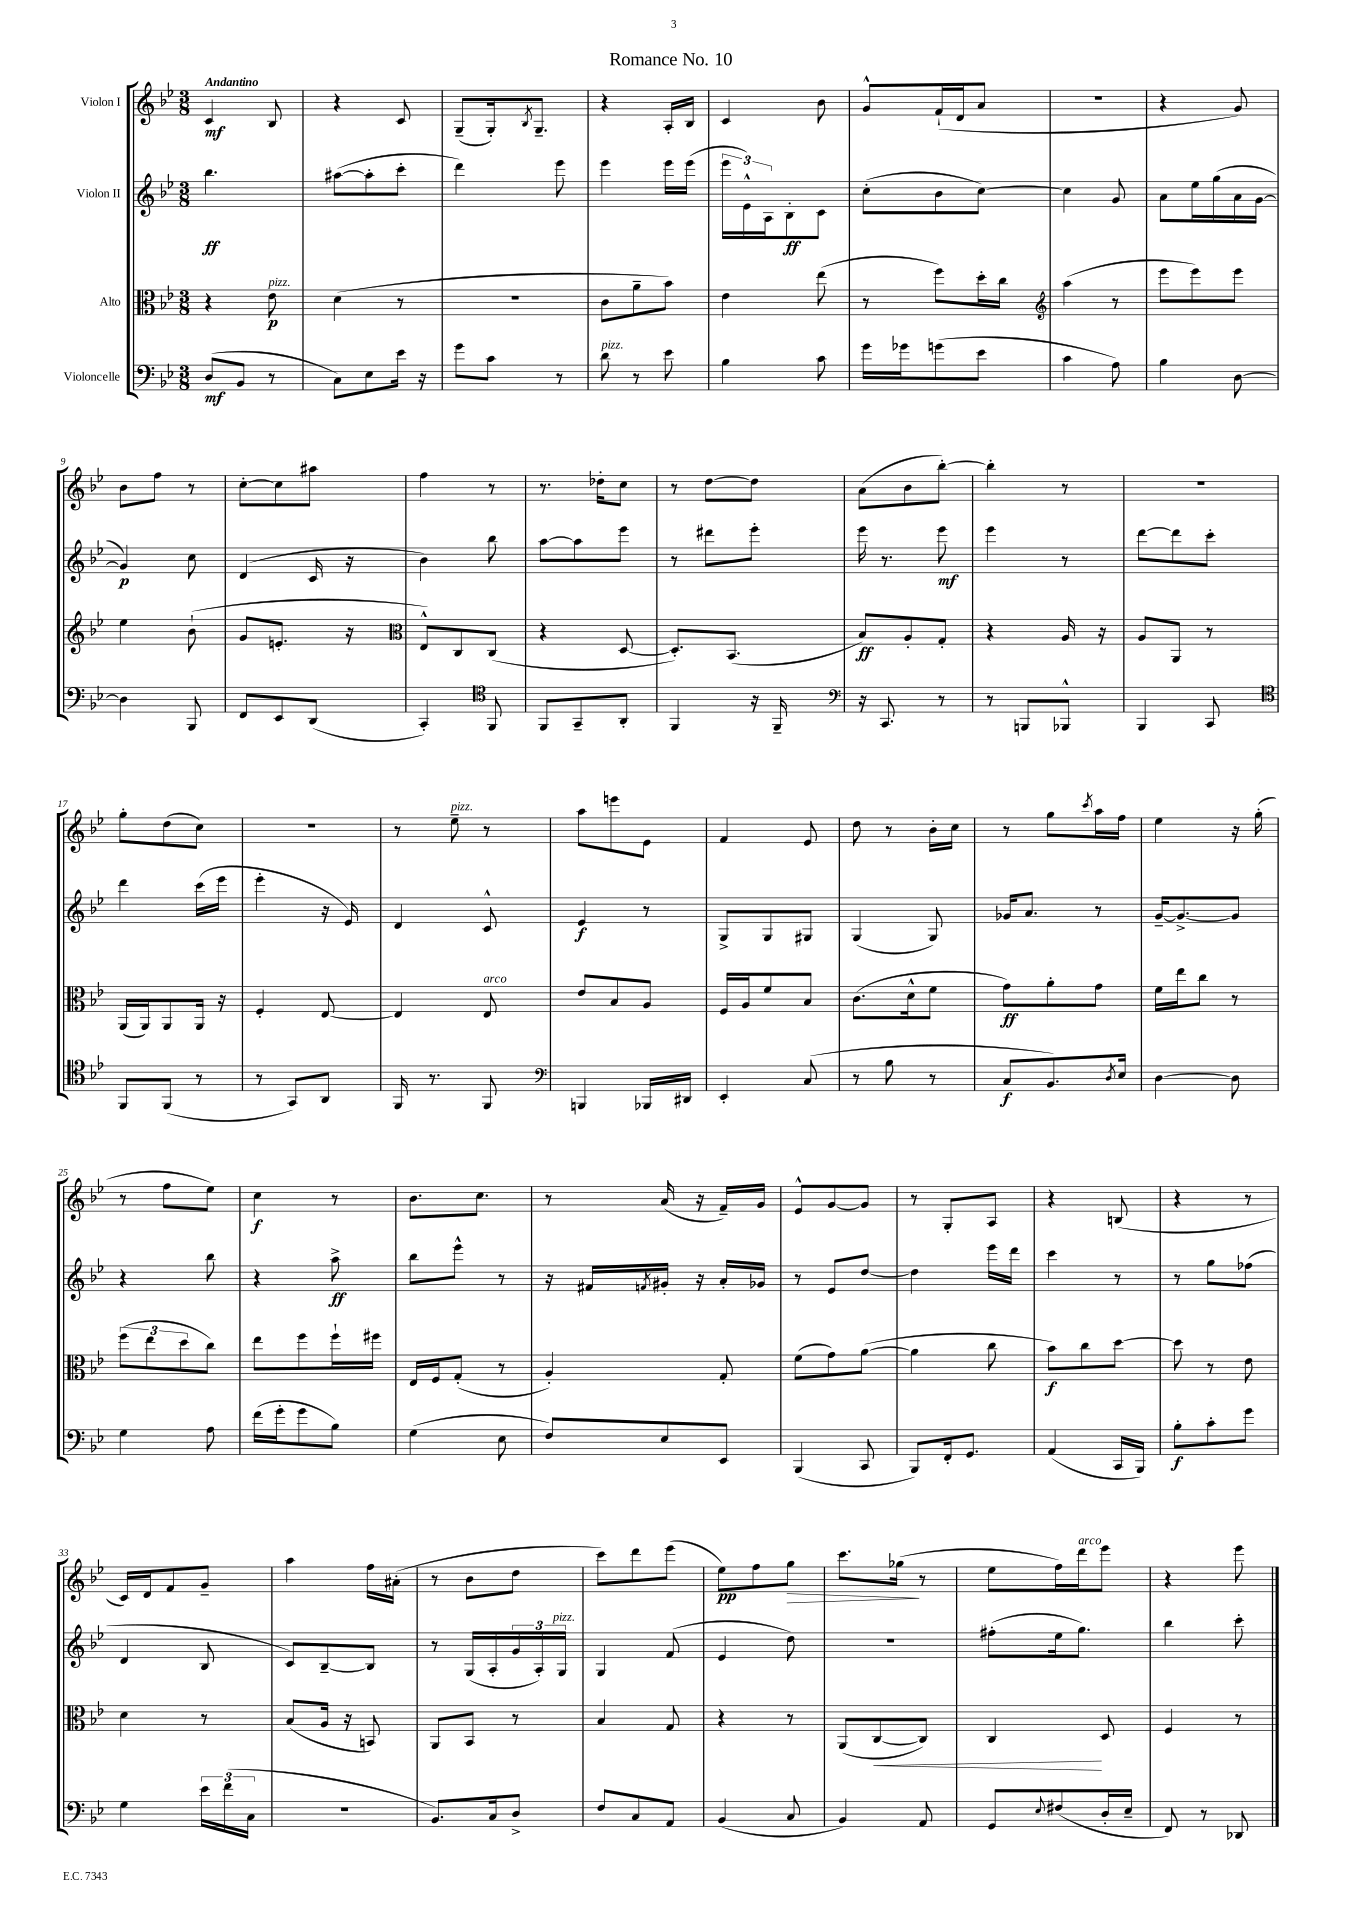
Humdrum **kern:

**kern	**kern	**kern	**kern
*staff4	*staff3	*staff2	*staff1
*clefF4	*clefC3	*clefG2	*clefG2
*k[b-e-]	*k[b-e-]	*k[b-e-]	*k[b-e-]
*M3/8	*M3/8	*M3/8	*M3/8
(8D	4r	4.bb-	4c
8BB-	.	.	.
8r	8e-	.	8B-
=	=	=	=
8C)	(4d	([8aa#	4r
8E-	.	8aa#']	.
16e-	8r	8ccc'	8c
16r	.	.	.
=	=	=	=
8g	4.r	4ddd)	(8G~
8c	.	.	16G')
.	.	.	8qB-
.	.	.	8.G~
8r	.	8eee-	.
=	=	=	=
8d	8c	4eee-	4r
8r	8a~	.	.
8e-	8b-)	16eee-	16A'
.	.	(16eee-	16B-
=	=	=	=
4B-	4e-	24eee-	4c
.	.	24e-^^)	.
.	.	24A	.
.	.	8B-'	.
8c	(8ee-	8c	8b-
=	=	=	=
16g	8r	(8cc'	8g^^
16g-	.	.	.
(8g	8ff)	8b-	(16f`
.	.	.	16d
8e-	16dd'	[8cc)	8a
.	16cc	.	.
=	=	=	=
*	*clefG2	*	*
4c	(4aa	4cc]	4.r
8A)	8r	8g	.
=	=	=	=
4B-	8eee-	8a	4r
.	8eee-)	16ee-	.
.	.	(16gg	.
[8D	8eee-	16a	8g)
.	.	[16g	.
=	=	=	=
4D]	4ee-	4g])	8b-
.	.	.	8ff
8BBB-	(8b-`	8cc	8r
=	=	=	=
8FF	8g	(4d	[8cc'
8EE-	8.e'	.	8cc]
(8DD	.	16c	8aa#
.	16r	16r	.
=	=	=	=
*	*clefC3	*	*
4CC')	8E-^^)	4b-)	4ff
.	8C	.	.
*clefC4	*	*	*
8FF	(8C	8bb-	8r
=	=	=	=
8FF	4r	[8aa	8.r
8GG~	.	8aa]	.
.	.	.	16dd-'
8AA'	[8D	8eee-	8cc
=	=	=	=
4FF	8.D'])	8r	8r
.	.	8ddd#	[8dd
.	(8.BB-	.	.
16r	.	8eee-'	8dd]
16FF~	.	.	.
=	=	=	=
*clefF4	*	*	*
16r	8B-)	16eee-	(8a
8.CC	.	8.r	.
.	8A'	.	8b-
8r	8G'	8eee-	[8bb-')
=	=	=	=
8r	4r	4eee-	4bb-']
8BBB	.	.	.
8BBB-^^	16A	8r	8r
.	16r	.	.
=	=	=	=
4BBB-	8A	[8ddd	4.r
.	8AA	8ddd]	.
8CC	8r	8ccc'	.
=	=	=	=
*clefC4	*	*	*
8FF	(16AA	4ddd	8gg'
.	16AA)	.	.
(8FF	8AA	.	(8dd
8r	16AA	(16ccc	8cc)
.	16r	16eee-	.
=	=	=	=
8r	4F'	4eee-'	4.r
8GG)	.	.	.
8AA	[8E-	16r	.
.	.	16e-)	.
=	=	=	=
16FF	4E-]	4d	8r
8.r	.	.	.
.	.	.	8ee-~
8FF	8E-	8c^^	8r
=	=	=	=
*clefF4	*	*	*
4BBB	8e-	4e-	8aa
.	8B-	.	8eee
16BBB-	8A	8r	8e-
16DD#	.	.	.
=	=	=	=
4EE-'	16F	8G^	4f
.	16A	.	.
.	8f	8G	.
(8C	8B-	8G#	8e-
=	=	=	=
8r	(8.c	(4G	8dd
8B-	.	.	8r
.	16d^^	.	.
8r	8f	8G)	16b-'
.	.	.	16cc
=	=	=	=
8C	8g)	16g-	8r
.	.	8.a	.
8.BB-)	8a'	.	8gg
.	.	.	8qccc
.	8g	8r	16aa
8qD	.	.	.
16E-	.	.	16ff
=	=	=	=
[4D	16f	[16g~	4ee-
.	16ee-	8.g^_	.
.	8cc	.	.
8D]	8r	8g]	16r
.	.	.	(16gg'
=	=	=	=
4G	(12ff	4r	8r
.	12ee-	.	.
.	.	.	8ff
.	12dd	.	.
8A	8cc)	8bb-	8ee-)
=	=	=	=
(16f	8ee-	4r	4cc
16g'	.	.	.
8g	8ff	.	.
8B-)	16ff`	8aa^	8r
.	16ff#	.	.
=	=	=	=
(4G	16E-	8bb-	8.b-
.	16F	.	.
.	(8G'	8eee-^^	.
.	.	.	8.cc
8E-	8r	8r	.
=	=	=	=
8F)	4A')	16r	8r
.	.	16f#	.
.	.	8qf	.
8E-	.	16g#'	(16a
.	.	16r	16r
8EE-	8G'	16a'	16f~)
.	.	16g-	16g
=	=	=	=
(4BBB-	(8f	8r	8e-^^
.	8g)	8e-	[8g
8CC	([8a	[8dd	8g]
=	=	=	=
8BBB-)	4a]	4dd]	8r
16FF'	.	.	8G'
8.GG	.	.	.
.	8cc	16eee-	8A
.	.	16ddd	.
=	=	=	=
(4AA	8b-)	4ccc	4r
.	8cc	.	.
16CC	[8dd	8r	(8B
16BBB-)	.	.	.
=	=	=	=
8B-'	8dd]	8r	4r
8c'	8r	8gg	.
8g	8e-	(8ff-	8r
=	=	=	=
4G	4d	4d	16c)
.	.	.	16d
.	.	.	8f
24e-	8r	8B-	8g~
(24f	.	.	.
24C	.	.	.
=	=	=	=
4.r	(8B-	8c)	4aa
.	16A	[8B-~	.
.	16r	.	.
.	8BB)	8B-]	16ff
.	.	.	(16a#'
=	=	=	=
8.BB-)	8AA	8r	8r
.	8BB-	(16G	8b-
16C	.	16A'	.
8D^	8r	24g	8dd
.	.	24A')	.
.	.	24G	.
=	=	=	=
8F	4B-	4G	8ccc)
8C	.	.	8ddd
8AA	8G	(8f	(8eee-
=	=	=	=
(4BB-	4r	4e-	8ee-)
.	.	.	8ff
8C	8r	8dd)	8gg
=	=	=	=
4BB-)	(8AA	4.r	8.ccc
.	[8C	.	.
.	.	.	(16gg-
8AA	8C])	.	8r
=	=	=	=
8GG	4C	(8ff#'	8ee-
8qqE-	.	.	.
(8F#	.	16ee-	16ff)
.	.	8.gg)	16ddd
16D'	8D	.	8eee-
16E-~	.	.	.
=	=	=	=
8FF)	4F	4bb-	4r
8r	.	.	.
8DD-	8r	8ccc'	8eee-
==	==	==	==
*-	*-	*-	*-
